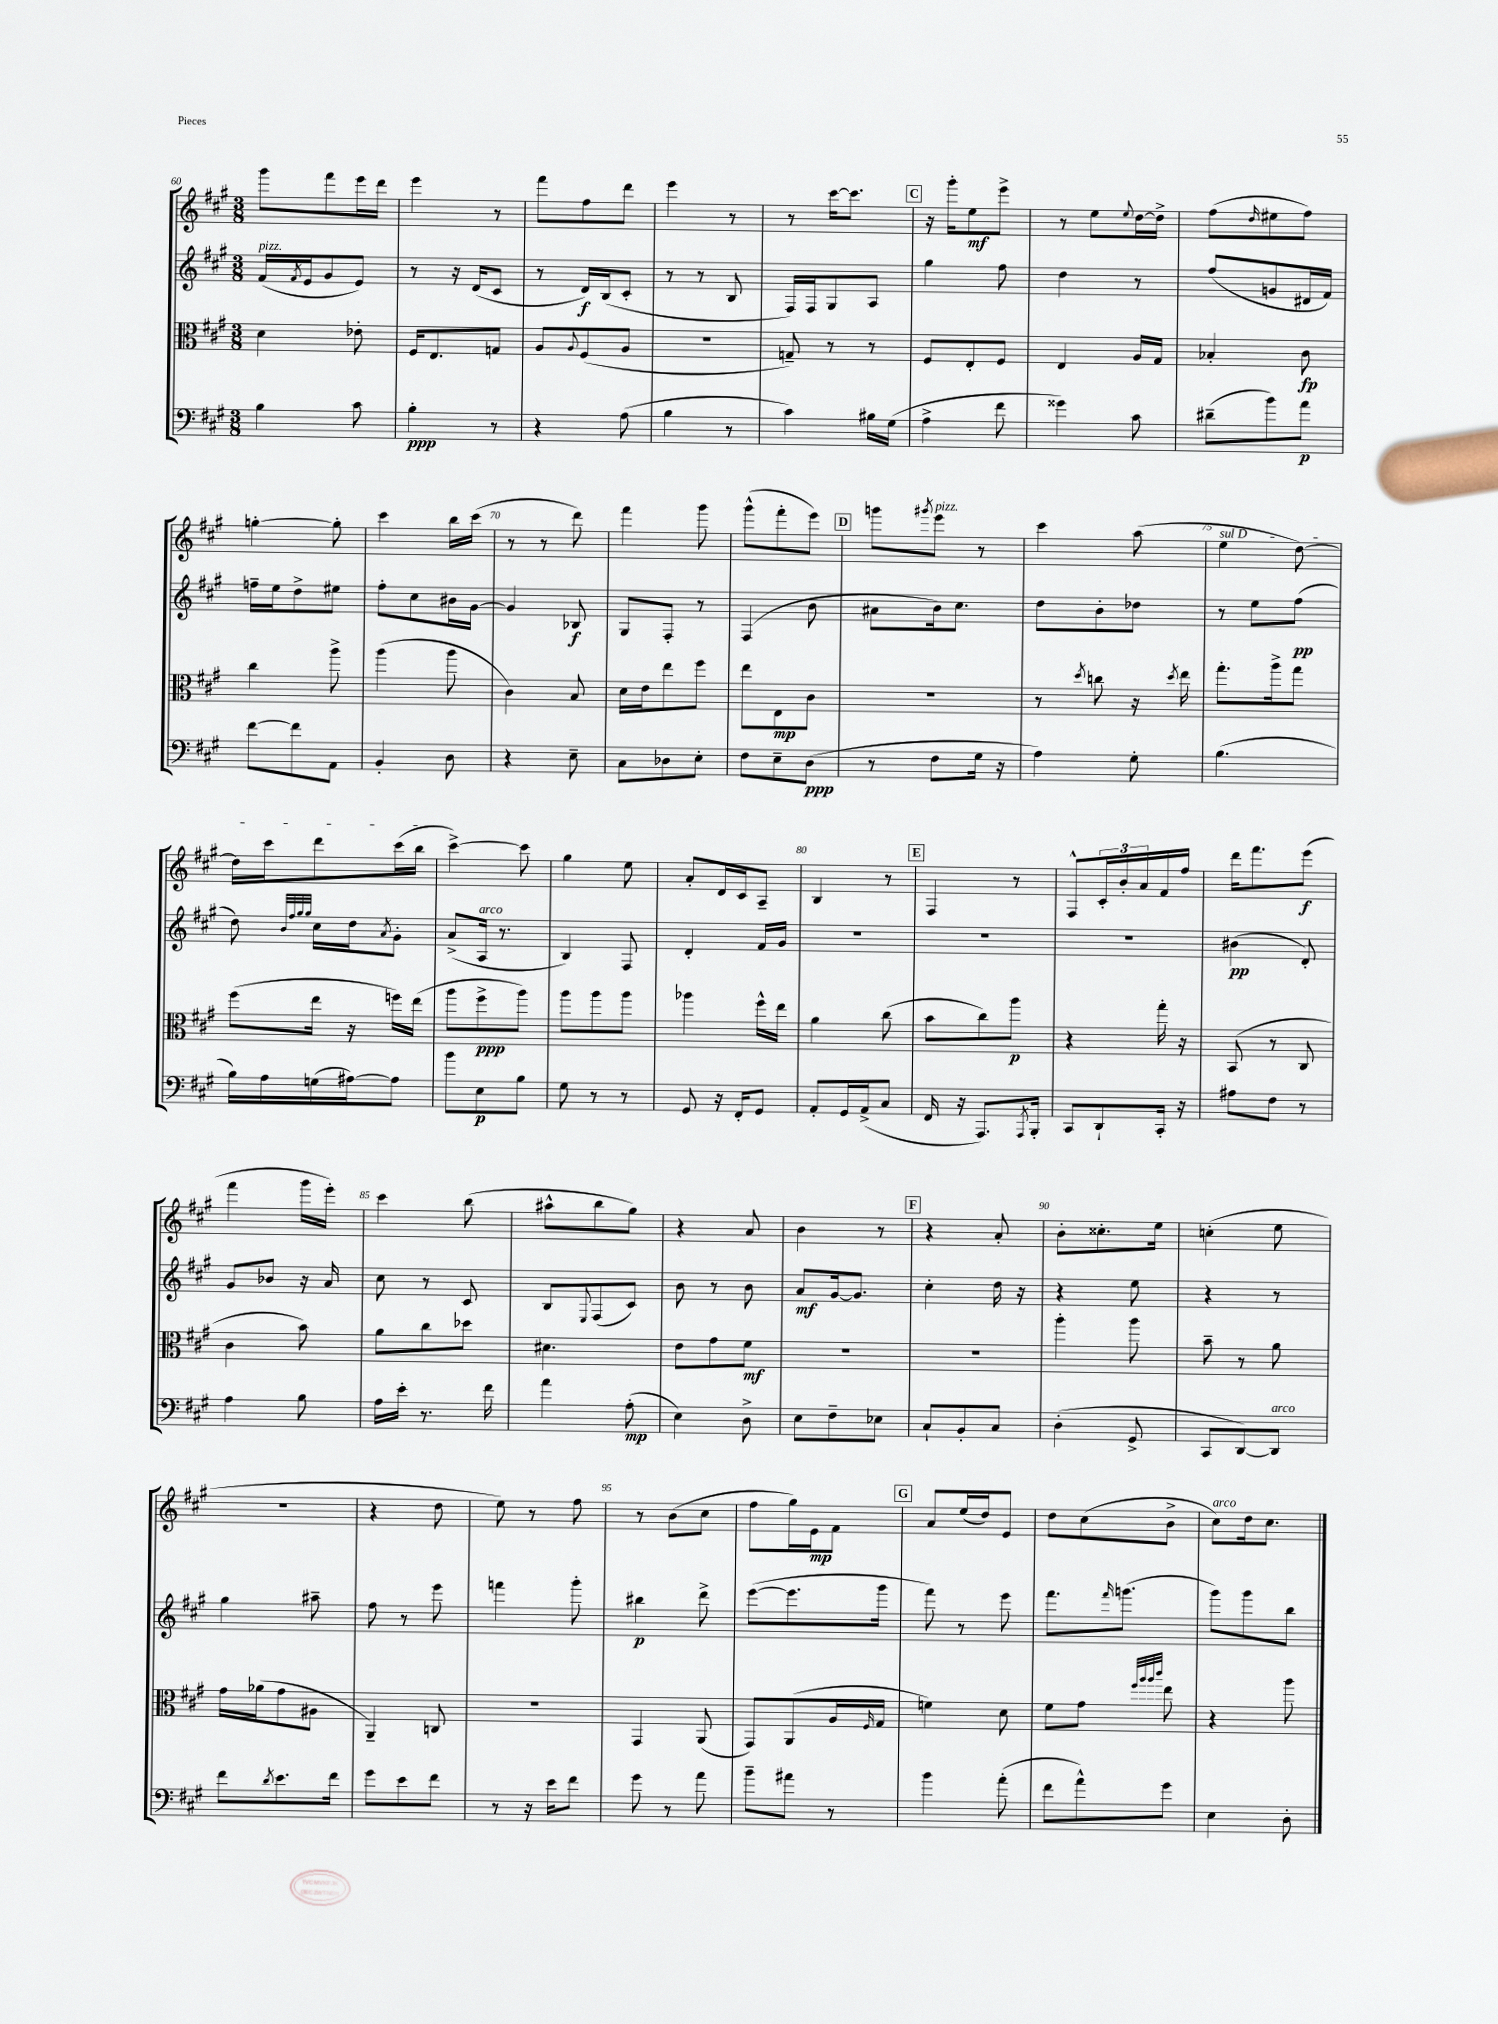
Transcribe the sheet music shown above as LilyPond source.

<<
\new StaffGroup <<
\new Staff = "s0" {
    \clef treble \key a \major \numericTimeSignature \time 3/8
    gis'''8 fis'''8 e'''16 d'''16 |
    e'''4 r8 |
    fis'''8 fis''8 d'''8 |
    e'''4 r8 |
    r8 cis'''16~ cis'''8. |
    \mark \markup { \box "C" } r16 gis'''16-. e''8\mf e'''8-> |
    r8 e''8 \appoggiatura { e''8 } d''16~ d''16-> |
    fis''8( \grace { d''16 } eis''8 fis''8) |
    g''4~-. g''8-. |
    cis'''4 b''16 cis'''16( |
    r8 r8 d'''8) |
    fis'''4 gis'''8 |
    gis'''8-^( fis'''8-. e'''8) |
    \mark \markup { \box "D" } g'''8 \acciaccatura { gis'''8 } e'''8^\markup { \italic "pizz." } r8 |
    cis'''4 a''8( |
    \once \override TextSpanner.bound-details.left.text = \markup { \italic "sul D" } e''4\startTextSpan d''8~) |
    d''16 cis'''16 d'''8 cis'''16( b''16\stopTextSpan |
    cis'''4~->) cis'''8 |
    gis''4 e''8 |
    a'8-. d'16 cis'16 a8-- |
    b4 r8 |
    \mark \markup { \box "E" } fis4 r8 |
    fis8-^ \tuplet 3/2 { cis'16-. b'16-. a'16 } fis'16 fis''16 |
    d'''16 fis'''8. e'''8\f( |
    fis'''4 gis'''16 e'''16-.) |
    cis'''4 b''8( |
    ais''8-^ b''8 gis''8) |
    r4 a'8 |
    b'4 r8 |
    \mark \markup { \box "F" } r4 a'8-. |
    b'8-. cisis''8.-. e''16 |
    c''4-.( e''8 |
    r4. |
    r4 d''8 |
    e''8) r8 fis''8 |
    r8 b'8( cis''8 |
    fis''8 gis''16) e'16\mp fis'8 |
    \mark \markup { \box "G" } a'8 e''16( d''16) e'8 |
    d''8 cis''8( b'8-> |
    cis''8^\markup { \italic "arco" }) d''16 cis''8. \bar "|." |
}
\new Staff = "s1" {
    \clef treble \key a \major \numericTimeSignature \time 3/8
    fis'16^\markup { \italic "pizz." }( \acciaccatura { fis'8 } e'16 gis'8 e'8) |
    r8 r16 d'16( cis'8 |
    r8 d'16\f) b16( cis'8-. |
    r8 r8 b8 |
    fis16) fis16 gis8 a8 |
    \mark \markup { \box "C" } gis''4 fis''8 |
    d''4 r8 |
    fis''8( g'8 dis'16 fis'16) |
    f''16-- e''16 d''8-> eis''8 |
    fis''8-. cis''8 bis'16 gis'16~ |
    gis'4 bes8\f |
    gis8 fis8-. r8 |
    fis4( b'8 |
    \mark \markup { \box "D" } ais'8 b'16) cis''8. |
    d''8 b'8-. des''8 |
    r8 e''8 fis''8\pp( |
    d''8) \grace { b'32 fis''32 gis''32 gis''32 } cis''16 d''16 \acciaccatura { a'8 } gis'8-. |
    a'8->( a16^\markup { \italic "arco" } r8. |
    b4) fis8 |
    d'4-. fis'16 gis'16 |
    R4. |
    \mark \markup { \box "E" } R4. |
    R4. |
    bis'4\pp( d'8-.) |
    gis'8 bes'8 r16 a'16 |
    cis''8 r8 cis'8 |
    b8 \appoggiatura { e8 } fis8( cis'8) |
    b'8 r8 b'8 |
    a'8\mf gis'16~ gis'8. |
    \mark \markup { \box "F" } cis''4-. d''16 r16 |
    r4 e''8 |
    r4 r8 |
    gis''4 ais''8-- |
    fis''8 r8 e'''8 |
    f'''4 gis'''8-. |
    bis''4\p d'''8-> |
    e'''8~( e'''8. gis'''16 |
    \mark \markup { \box "G" } fis'''8) r8 e'''8 |
    fis'''8. \grace { fis'''16 } g'''8.( |
    gis'''8) gis'''8 b''8 \bar "|." |
}
\new Staff = "s2" {
    \clef alto \key a \major \numericTimeSignature \time 3/8
    d'4 ees'8-. |
    fis16 e8. g8 |
    a8 \appoggiatura { a8 } fis8( a8 |
    R4. |
    g8--) r8 r8 |
    \mark \markup { \box "C" } fis8 e8-. fis8 |
    e4 a16 gis16 |
    bes4-. cis'8\fp |
    cis''4 a''8-> |
    a''4( a''8 |
    cis'4) b8 |
    d'16 e'16 e''8 fis''8 |
    e''8 e8\mp cis'8 |
    \mark \markup { \box "D" } R4. |
    r8 \acciaccatura { d''8 } c''8 r16 \acciaccatura { d''8 } e''16 |
    gis''8.-. a''16-> gis''8 |
    fis''8( e''16 r16 f''16) e''16( |
    a''8 fis''8->\ppp a''8) |
    a''8 a''8 a''8 |
    aes''4 fis''16-^ e''16 |
    a'4 cis''8( |
    \mark \markup { \box "E" } b'8 cis''8) a''8\p |
    r4 gis''16-. r16 |
    b,8( r8 cis8 |
    cis'4 b'8) |
    a'8 cis''8 des''8 |
    dis'4. |
    e'8 gis'8 fis'8\mf |
    R4. |
    \mark \markup { \box "F" } R4. |
    a''4-. a''8 |
    b'8-- r8 a'8 |
    gis'16 aes'16( gis'8 ais8 |
    a,4--) c8 |
    R4. |
    gis,4 a,8( |
    gis,8) a,8( a16 \grace { fis16 } gis16 |
    \mark \markup { \box "G" } f'4) d'8 |
    fis'8 gis'8 \grace { fis''32 a''32 a''32 cis'''32 } e''8 |
    r4 a''8 \bar "|." |
}
\new Staff = "s3" {
    \clef bass \key a \major \numericTimeSignature \time 3/8
    b4 cis'8 |
    b4-.\ppp r8 |
    r4 a8( |
    b4 r8 |
    cis'4) bis16 gis16( |
    \mark \markup { \box "C" } a4-> fis'8 |
    gisis'4) cis'8 |
    dis'8--( b'8) a'8\p |
    fis'8~ fis'8 a,8 |
    b,4-. d8 |
    r4 e8-- |
    cis8 des8 e8-. |
    fis8 e8-- d8\ppp( |
    \mark \markup { \box "D" } r8 fis8 gis16 r16 |
    a4) gis8-. |
    b4.( |
    b16) a16 g16( ais16~) ais8 |
    b'8 e8\p b8 |
    gis8 r8 r8 |
    gis,8 r16 fis,16-. gis,8 |
    a,8-. gis,16 a,16->( cis8 |
    \mark \markup { \box "E" } fis,16 r16 a,,8.) \acciaccatura { a,,8 } b,,16-. |
    cis,8 d,8-! cis,16-. r16 |
    ais8 fis8 r8 |
    a4 b8 |
    a16 e'16-. r8. fis'16 |
    a'4 a8-.\mp( |
    e4) d8-> |
    e8 fis8-- ees8 |
    \mark \markup { \box "F" } cis8-! b,8-. cis8 |
    d4-.( gis,8-> |
    cis,8 d,8~) d,8^\markup { \italic "arco" } |
    fis'8 \acciaccatura { d'8 } e'8. fis'16 |
    gis'8 e'8 fis'8 |
    r8 r16 e'16 fis'8 |
    gis'8 r8 a'8 |
    b'8-- ais'8 r8 |
    \mark \markup { \box "G" } b'4 a'8-.( |
    fis'8 a'8-^) gis'8 |
    e4 d8-. \bar "|." |
}
>>
>>
\layout { \context { \Score currentBarNumber = #60 \override BarNumber.break-visibility = ##(#f #t #t) barNumberVisibility = #(every-nth-bar-number-visible 5) } }
